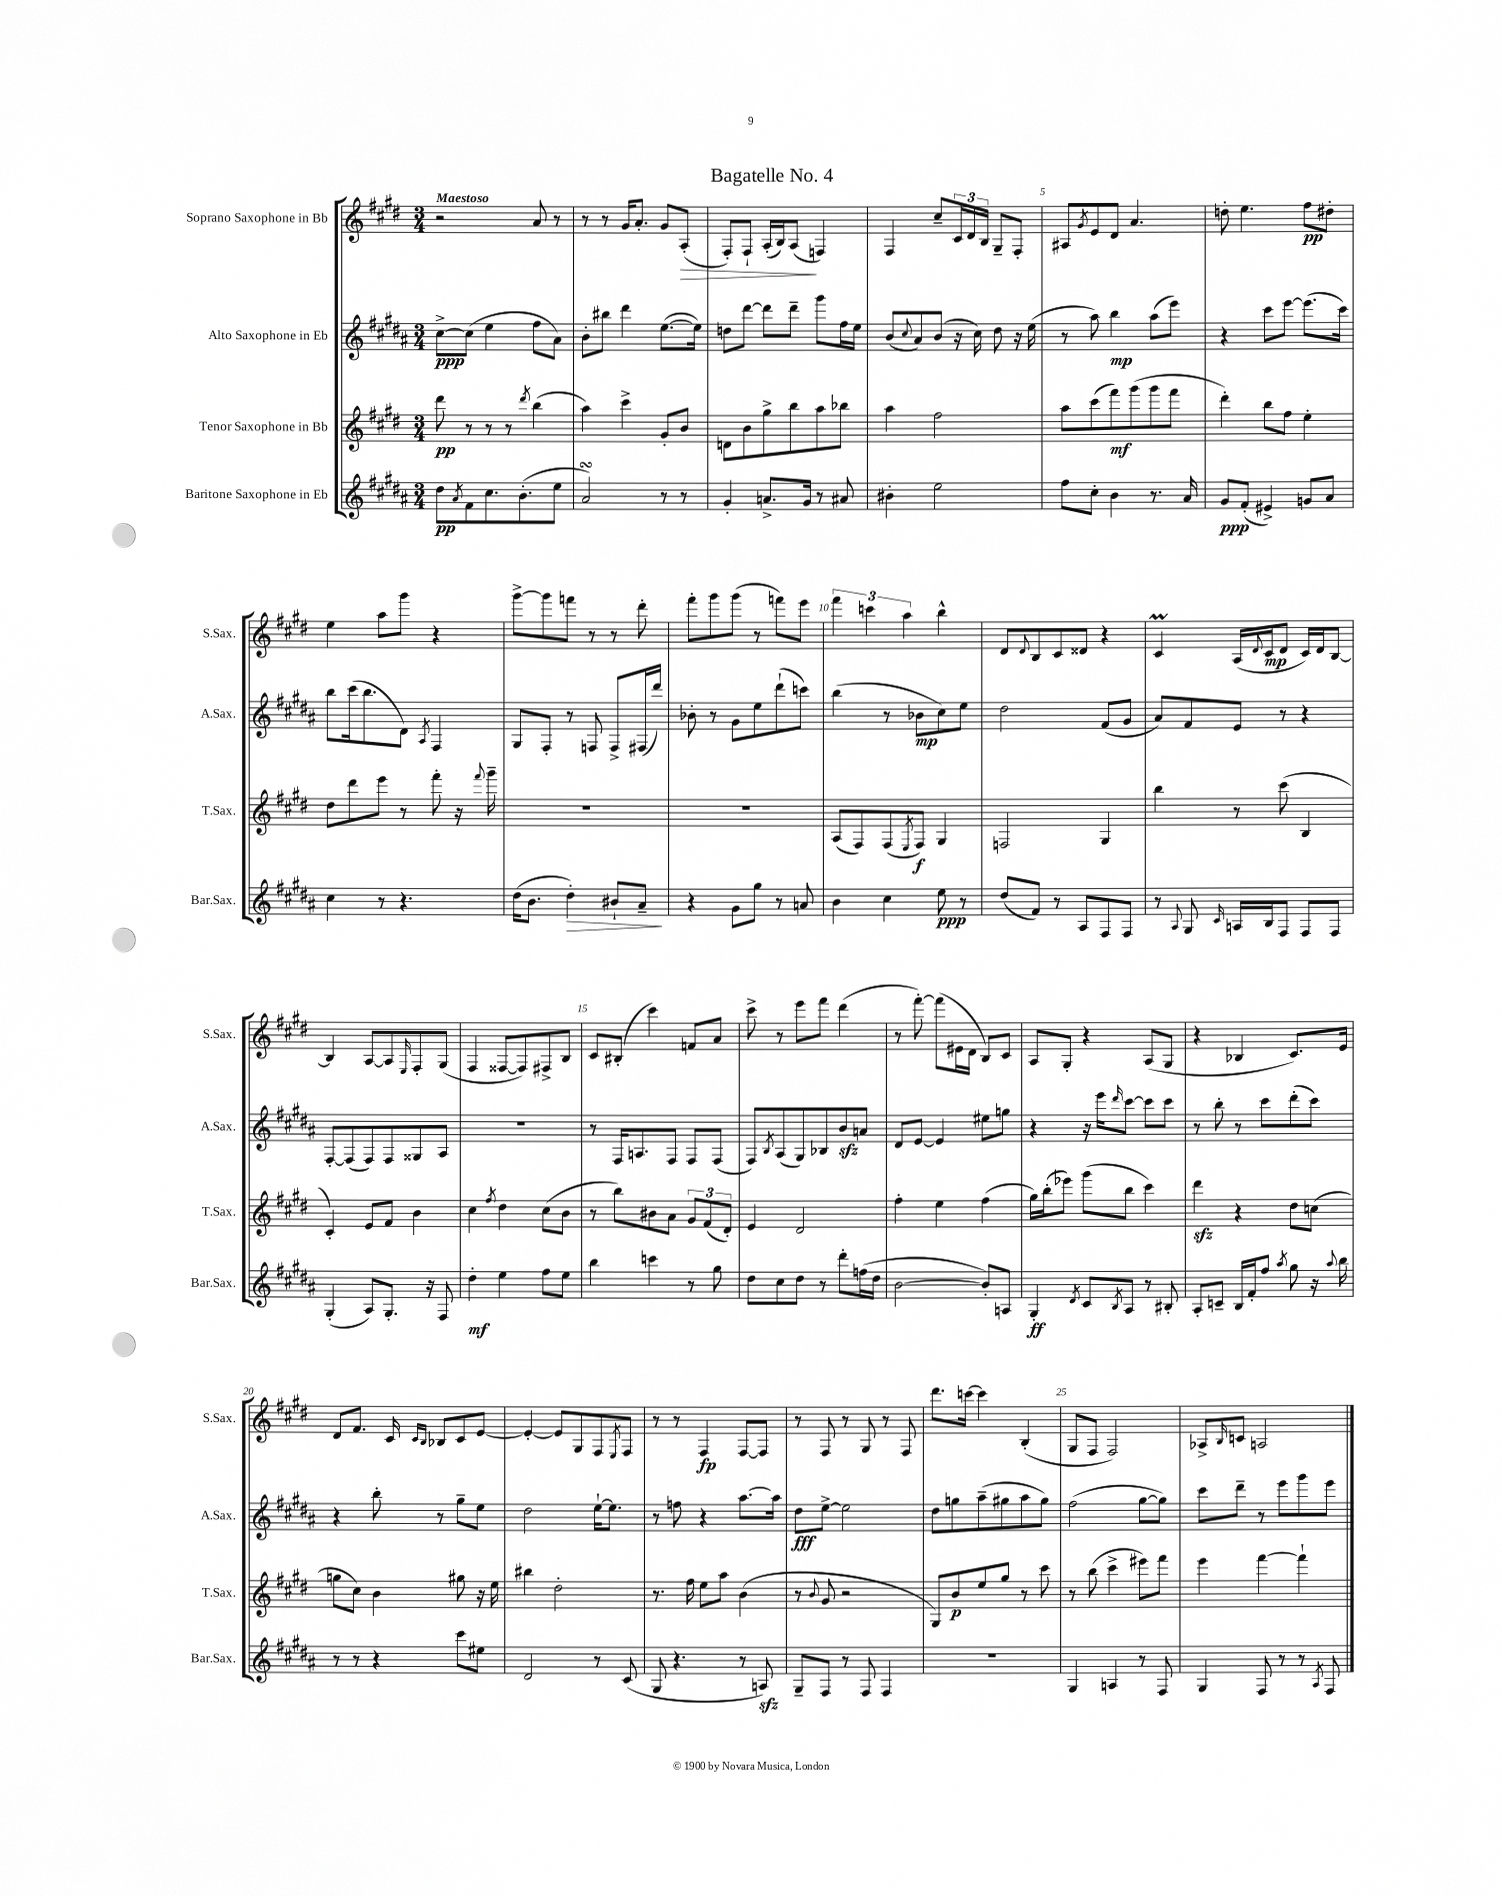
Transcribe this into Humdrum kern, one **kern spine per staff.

**kern	**dynam	**kern	**dynam	**kern	**dynam	**kern	**dynam
*part4	*part4	*part3	*part3	*part2	*part2	*part1	*part1
*staff4	*staff4	*staff3	*staff3	*staff2	*staff2	*staff1	*staff1
*I"Baritone Saxophone in Eb	*	*I"Tenor Saxophone in Bb	*	*I"Alto Saxophone in Eb	*	*I"Soprano Saxophone in Bb	*
*I'Bar.Sax.	*	*I'T.Sax.	*	*I'A.Sax.	*	*I'S.Sax.	*
*clefG2	*	*clefG2	*	*clefG2	*	*clefG2	*
*k[f#c#g#d#a#]	*	*k[f#c#g#d#]	*	*k[f#c#g#d#a#]	*	*k[f#c#g#d#]	*
*M3/4	*	*M3/4	*	*M3/4	*	*M3/4	*
=1	=1	=1	=1	=1	=1	=1	=1
!	!	!	!	!	!	!LO:TX:a:B:t=Maestoso	!
8dd#\L	pp	8ddd#\	pp	[8cc#^\L	ppp	2r	.
8qa#/	.	.	.	.	.	.	.
8f#\	.	8r	.	(8cc#\J]	.	.	.
8.cc#\	.	8r	.	4ee\	.	.	.
.	.	8r	.	.	.	.	.
(8.b'\	.	.	.	.	.	.	.
.	.	8qddd#/	.	.	.	.	.
.	.	(4bb\	.	8ff#\L	.	8a/	.
8ee\J	.	.	.	8a#\J)	.	8r	.
=2	=2	=2	=2	=2	=2	=2	=2
2a#sSsS/)	.	4aa\)	.	8b'\L	.	8r	.
.	.	.	.	8bb#X\J	.	8r	.
.	.	4ccc#^\	.	4ddd#\	.	16g#/KL	.
.	.	.	.	.	.	8.a'/J	.
8r	.	8g#'/L	.	([8.ee\L	.	8g#/L	.
!	!	!	!	!	!	!	!LO:HP:b
8r	.	8b/J	.	.	.	(8A'/J	>
.	.	.	.	16ee\Jk])	.	.	.
=3	=3	=3	=3	=3	=3	=3	=3
4g#'/	.	8dn\L	.	8ddn\L	.	8F#'/L)	.
.	.	8b\	.	[8ddd#\J	.	8F#`/J	.
8.an^/L	.	8gg#^\	.	8ddd#\L]	.	(16A'/LL	.
.	.	.	.	.	.	16B/J)	.
.	.	8bb\	.	8ddd#~\J	.	(8A/J	.
16g#/Jk	.	.	.	.	.	.	.
8r	.	8aa\	.	8ggg#\L	.	4Fn/)	]
8a#X/	.	8bb-X\J	.	16ff#\L	.	.	.
.	.	.	.	16ee\JJ	.	.	.
=4	=4	=4	=4	=4	=4	=4	=4
4b#X'\	.	4aa\	.	(8b/L	.	4F#/	.
.	.	.	.	8qqcc#/	.	.	.
.	.	.	.	8a#/)	.	.	.
2ee\	.	2ff#\	.	(8b/J	.	8cc#~/L	.
.	.	.	.	16r	.	24c#/L	.
.	.	.	.	.	.	24d#/	.
.	.	.	.	16cc#\)	.	.	.
.	.	.	.	.	.	24B/JJ	.
.	.	.	.	8dd#\	.	8G#~/L	.
.	.	.	.	16r	.	8F#'/J	.
.	.	.	.	(16ee\	.	.	.
=5	=5	=5	=5	=5	=5	=5	=5
8ff#\L	.	8aa\L	.	8r	.	8A#X/L	.
.	.	.	.	.	.	8qg#/	.
8cc#'\J	.	(8ccc#\	.	8aa#\)	.	8e/	.
4b\	.	8fff#\)	mf	4bb\	mp	8d#/J	.
.	.	(8ggg#\	.	.	.	4.a/	.
8.r	.	8ggg#\	.	(8aa#\L	.	.	.
.	.	8fff#\J	.	8eee\J)	.	.	.
16a#/	.	.	.	.	.	.	.
=6	=6	=6	=6	=6	=6	=6	=6
8g#/L	ppp	4ddd#'\)	.	4r	.	8ddn'\	.
(8f#'/J	.	.	.	.	.	4.ee\	.
4e#X^/)	.	8bb\L	.	8ccc#\L	.	.	.
.	.	8ff#\J	.	[8eee\J	.	.	.
8gn/L	.	4ee'\	.	(8.eee\L]	.	8ff#\L	pp
8a#/J	.	.	.	.	.	8dd#X'\J	.
.	.	.	.	16ccc#\Jk)	.	.	.
!!LO:LB:g=z
=7	=7	=7	=7	=7	=7	=7	=7
4cc#\	.	8dd#\L	.	8bb\L	.	4ee\	.
.	.	8ddd#\	.	(16ccc#\k	.	.	.
.	.	.	.	8.bb\	.	.	.
8r	.	8eee\J	.	.	.	8aa\L	.
4.r	.	8r	.	8d#\J)	.	8ggg#\J	.
.	.	.	.	8qA#/	.	.	.
.	.	8fff#'\	.	4F#/	.	4r	.
.	.	16r	.	.	.	.	.
.	.	8qqfff#/	.	.	.	.	.
.	.	16ggg#~\	.	.	.	.	.
=8	=8	=8	=8	=8	=8	=8	=8
(16dd#\KL	.	2.r	.	8G#/L	.	[8ggg#^\L	.
8.b\J	.	.	.	.	.	.	.
.	.	.	.	8F#'/J	.	8ggg#\]	.
!	!LO:HP:b	!	!	!	!	!	!
4dd#'\)	>	.	.	8r	.	8fffn\J	.
.	.	.	.	8Fn/	.	8r	.
8b#X`/L	.	.	.	8F^/L	.	8r	.
8a#~/J	.	.	.	(16F#X/L	.	8ddd#'\	.
.	.	.	.	16ddd#/JJ)	.	.	.
.	]	.	.	.	.	.	.
=9	=9	=9	=9	=9	=9	=9	=9
4r	.	2.r	.	8b-X'\	.	8fff#'\L	.
.	.	.	.	8r	.	8ggg#\	.
8g#\L	.	.	.	8g#\L	.	(8ggg#\J	.
8gg#\J	.	.	.	8ee\	.	8r	.
8r	.	.	.	(8ddd#`\	.	8fffn\L)	.
8an/	.	.	.	8cccn\J)	.	8eee\J	.
=10	=10	=10	=10	=10	=10	=10	=10
4b\	.	(8A/L	.	(4bb\	.	6fff#\	.
.	.	8F#/)	.	.	.	.	.
.	.	.	.	.	.	6cccn\	.
4cc#\	.	(8F#/	.	8r	.	.	.
.	.	.	.	.	.	6aa\	.
.	.	8qE/	.	.	.	.	.
.	.	8F#/J)	f	8b-X\L	mp	.	.
8ee\	ppp	4G#/	.	8cc#\)	.	4bb^^\	.
8r	.	.	.	8ee\J	.	.	.
=11	=11	=11	=11	=11	=11	=11	=11
(8dd#/L	.	2Fn/	.	2dd#\	.	8d#/L	.
.	.	.	.	.	.	8qqd#/	.
8f#/J)	.	.	.	.	.	8B/	.
8r	.	.	.	.	.	8c#/	.
8A#/L	.	.	.	.	.	8d##X/J	.
8F#/	.	4G#/	.	(8f#/L	.	4r	.
8F#/J	.	.	.	8g#/J	.	.	.
=12	=12	=12	=12	=12	=12	=12	=12
8r	.	4bb\	.	8a#/L)	.	4c#M/	.
8qqA#/	.	.	.	.	.	.	.
8G#/	.	.	.	8f#/	.	.	.
16qqc#/	.	.	.	.	.	.	.
16An/LL	.	8r	.	8e/J	.	(16A/LL	.
.	.	.	.	.	.	8qqd#/	.
16B/J	.	.	.	.	.	16c#/J	mp
8F#/J	.	(8ccc#\	.	8r	.	8d#/J	.
8F#/L	.	4B/	.	4r	.	16c#/LL)	.
.	.	.	.	.	.	16d#/J	.
8F#/J	.	.	.	.	.	[8B/J	.
!!LO:LB:g=z
=13	=13	=13	=13	=13	=13	=13	=13
(4G#'/	.	4c#'/)	.	[8F#'/L	.	4B/]	.
.	.	.	.	(8F#/]	.	.	.
8A#/L)	.	8e/L	.	8F#/)	.	[8A/L	.
8.G#'/J	.	8f#/J	.	8F#/	.	8A/]	.
.	.	.	.	.	.	16qqE/	.
.	.	4b\	.	8G##X/	.	8F#'/	.
16r	.	.	.	.	.	.	.
8F#/	.	.	.	8A#/J	.	(8G#/J	.
=14	=14	=14	=14	=14	=14	=14	=14
4dd#'\	mf	4cc#\	.	2.r	.	4F#/	.
.	.	8qff#/	.	.	.	.	.
4ee\	.	4dd#\	.	.	.	[8F##X/L	.
.	.	.	.	.	.	8F##/])	.
8ff#\L	.	(8cc#\L	.	.	.	8F#X^/	.
8ee\J	.	8b\J	.	.	.	8B/J	.
=15	=15	=15	=15	=15	=15	=15	=15
4bb\	.	8r	.	8r	.	8c#/L	.
.	.	8bb\L)	.	16F#/KL	.	(8B#X'/J	.
.	.	.	.	8.An/	.	.	.
4cccn\	.	8b#X\	.	.	.	4ccc#\)	.
.	.	8a\J	.	8F#/J	.	.	.
8r	.	12g#/L	.	8F#/L	.	8fn/L	.
.	.	(12f#/	.	.	.	.	.
8gg#\	.	.	.	(8F#/J	.	8a/J	.
.	.	12d#'/J)	.	.	.	.	.
=16	=16	=16	=16	=16	=16	=16	=16
8dd#\L	.	4e/	.	8F#/L)	.	8ccc#^\	.
.	.	.	.	8qB/	.	.	.
8cc#\	.	.	.	(8A#/	.	8r	.
8dd#\J	.	2d#/	.	8G#/)	.	8eee\L	.
8r	.	.	.	8B-X/	.	8fff#\J	.
8ddd#'\L	.	.	.	8bzz/	.	(4ddd#\	.
(16ffn\L	.	.	.	8an/J	.	.	.
16dd#\JJ	.	.	.	.	.	.	.
=17	=17	=17	=17	=17	=17	=17	=17
[2b\	.	4ff#'\	.	8d#/L	.	8r	.
.	.	.	.	[8e/J	.	[8fff#'\)	.
.	.	4ee\	.	4e/]	.	(8fff#\L]	.
.	.	.	.	.	.	16e#X\L	.
.	.	.	.	.	.	16d#\JJ	.
8b'/L])	.	(4ff#\	.	8ee#X\L	.	8B/L)	.
8An/J	.	.	.	8ggn\J	.	8c#/J	.
=18	=18	=18	=18	=18	=18	=18	=18
4G#'/	ff	16gg#\LL)	.	4r	.	8A/L	.
.	.	(16bb'\J	.	.	.	.	.
.	.	8eee-X\J)	.	.	.	8G#'/J	.
8qd#/	.	.	.	.	.	.	.
8c#/L	.	(8ggg#\L	.	16r	.	4r	.
.	.	.	.	16eee\KL	.	.	.
8qB/	.	.	.	16qqddd#/	.	.	.
8A#/J	.	8bb\J	.	[8ccc#\J	.	.	.
8r	.	4ccc#\)	.	8ccc#\L]	.	(8A/L	.
8B#X'/	.	.	.	8ccc#\J	.	8G#/J	.
=19	=19	=19	=19	=19	=19	=19	=19
8A#'/L	.	4ddd#zz\	.	8r	.	4r	.
8cn~/J	.	.	.	8bb'\	.	.	.
16B/LL	.	4r	.	8r	.	4B-X/	.
16f#'/J	.	.	.	.	.	.	.
8ff#/J	.	.	.	8ccc#\L	.	.	.
8qaa#/	.	.	.	.	.	.	.
8gg#\	.	8dd#\L	.	(8ddd#'\	.	8.c#/L)	.
16r	.	(8ccn\J	.	8ccc#\J)	.	.	.
8qqaa#/	.	.	.	.	.	.	.
16bb\	.	.	.	.	.	16e/Jk	.
!!LO:LB:g=z
=20	=20	=20	=20	=20	=20	=20	=20
8r	.	8ggn\L	.	4r	.	8d#/L	.
8r	.	8cc#\J)	.	.	.	8.f#/J	.
4r	.	4b\	.	8bb'\	.	.	.
.	.	.	.	.	.	16c#/	.
.	.	.	.	.	.	16qqc#/LL	.
.	.	.	.	.	.	16qqB/JJ	.
.	.	.	.	8r	.	8B-X/L	.
8ccc#\L	.	8gg#X\	.	8gg#~\L	.	8c#/	.
8ee#X\J	.	16r	.	8ee\J	.	[8e/J	.
.	.	16ee\	.	.	.	.	.
=21	=21	=21	=21	=21	=21	=21	=21
2d#/	.	4bb#X\	.	2dd#\	.	4e'/_	.
.	.	2dd#'\	.	.	.	8e/L]	.
.	.	.	.	.	.	8G#/	.
8r	.	.	.	[16ee`\KL	.	8F#/	.
.	.	.	.	8.ee\J]	.	.	.
.	.	.	.	.	.	8qE/	.
(8c#/	.	.	.	.	.	8F#/J	.
=22	=22	=22	=22	=22	=22	=22	=22
8G#/	.	8.r	.	8r	.	8r	.
4.r	.	.	.	8ffn\	.	8r	.
.	.	16ff#\	.	.	.	.	.
.	.	8ee\L	.	4r	.	4F#/	fp
.	.	8aa\J	.	.	.	.	.
8r	.	(4b\	.	[8.aa#\L	.	[8F#/L	.
8Anzz/)	.	.	.	.	.	8F#/J]	.
.	.	.	.	16aa#\Jk]	.	.	.
=23	=23	=23	=23	=23	=23	=23	=23
8G#~/L	.	8r	.	8dd#\L	fff	8r	.
.	.	8qqb/	.	.	.	.	.
8F#/J	.	8g#/	.	[8ee^\J	.	8F#/	.
8r	.	2r	.	2ee\]	.	8r	.
8F#/	.	.	.	.	.	8G#/	.
4F#/	.	.	.	.	.	8r	.
.	.	.	.	.	.	8F#/	.
=24	=24	=24	=24	=24	=24	=24	=24
2.r	.	8G#/L)	.	8dd#\L	.	8.ddd#\L	.
.	.	8b/	p	8ggn\	.	.	.
.	.	.	.	.	.	[16cccn\Jk	.
.	.	8ee/	.	(8aa#~\	.	4ccc\]	.
.	.	8gg#/J	.	8gg#X\	.	.	.
.	.	8r	.	8aa#\	.	(4B'/	.
.	.	8ccc#\	.	8gg#\J)	.	.	.
=25	=25	=25	=25	=25	=25	=25	=25
4G#/	.	8r	.	(2ff#\	.	8G#/L	.
.	.	(8bb\	.	.	.	8F#/J	.
4An/	.	4ccc#^\	.	.	.	2F#/)	.
8r	.	8eee#X\L)	.	[8gg#\L	.	.	.
8F#/	.	8fff#\J	.	8gg#\J])	.	.	.
=26	=26	=26	=26	=26	=26	=26	=26
4G#/	.	4eee\	.	8ccc#\L	.	8A-X^/L	.
.	.	.	.	.	.	16qqB/	.
.	.	.	.	8ddd#~\J	.	8cn/J	.
8F#/	.	[4fff#\	.	8r	.	2An/	.
8r	.	.	.	8eee\L	.	.	.
8r	.	4fff#`\]	.	8ggg#\	.	.	.
8qA#/	.	.	.	.	.	.	.
8F#/	.	.	.	8eee\J	.	.	.
==	==	==	==	==	==	==	==
*-	*-	*-	*-	*-	*-	*-	*-
